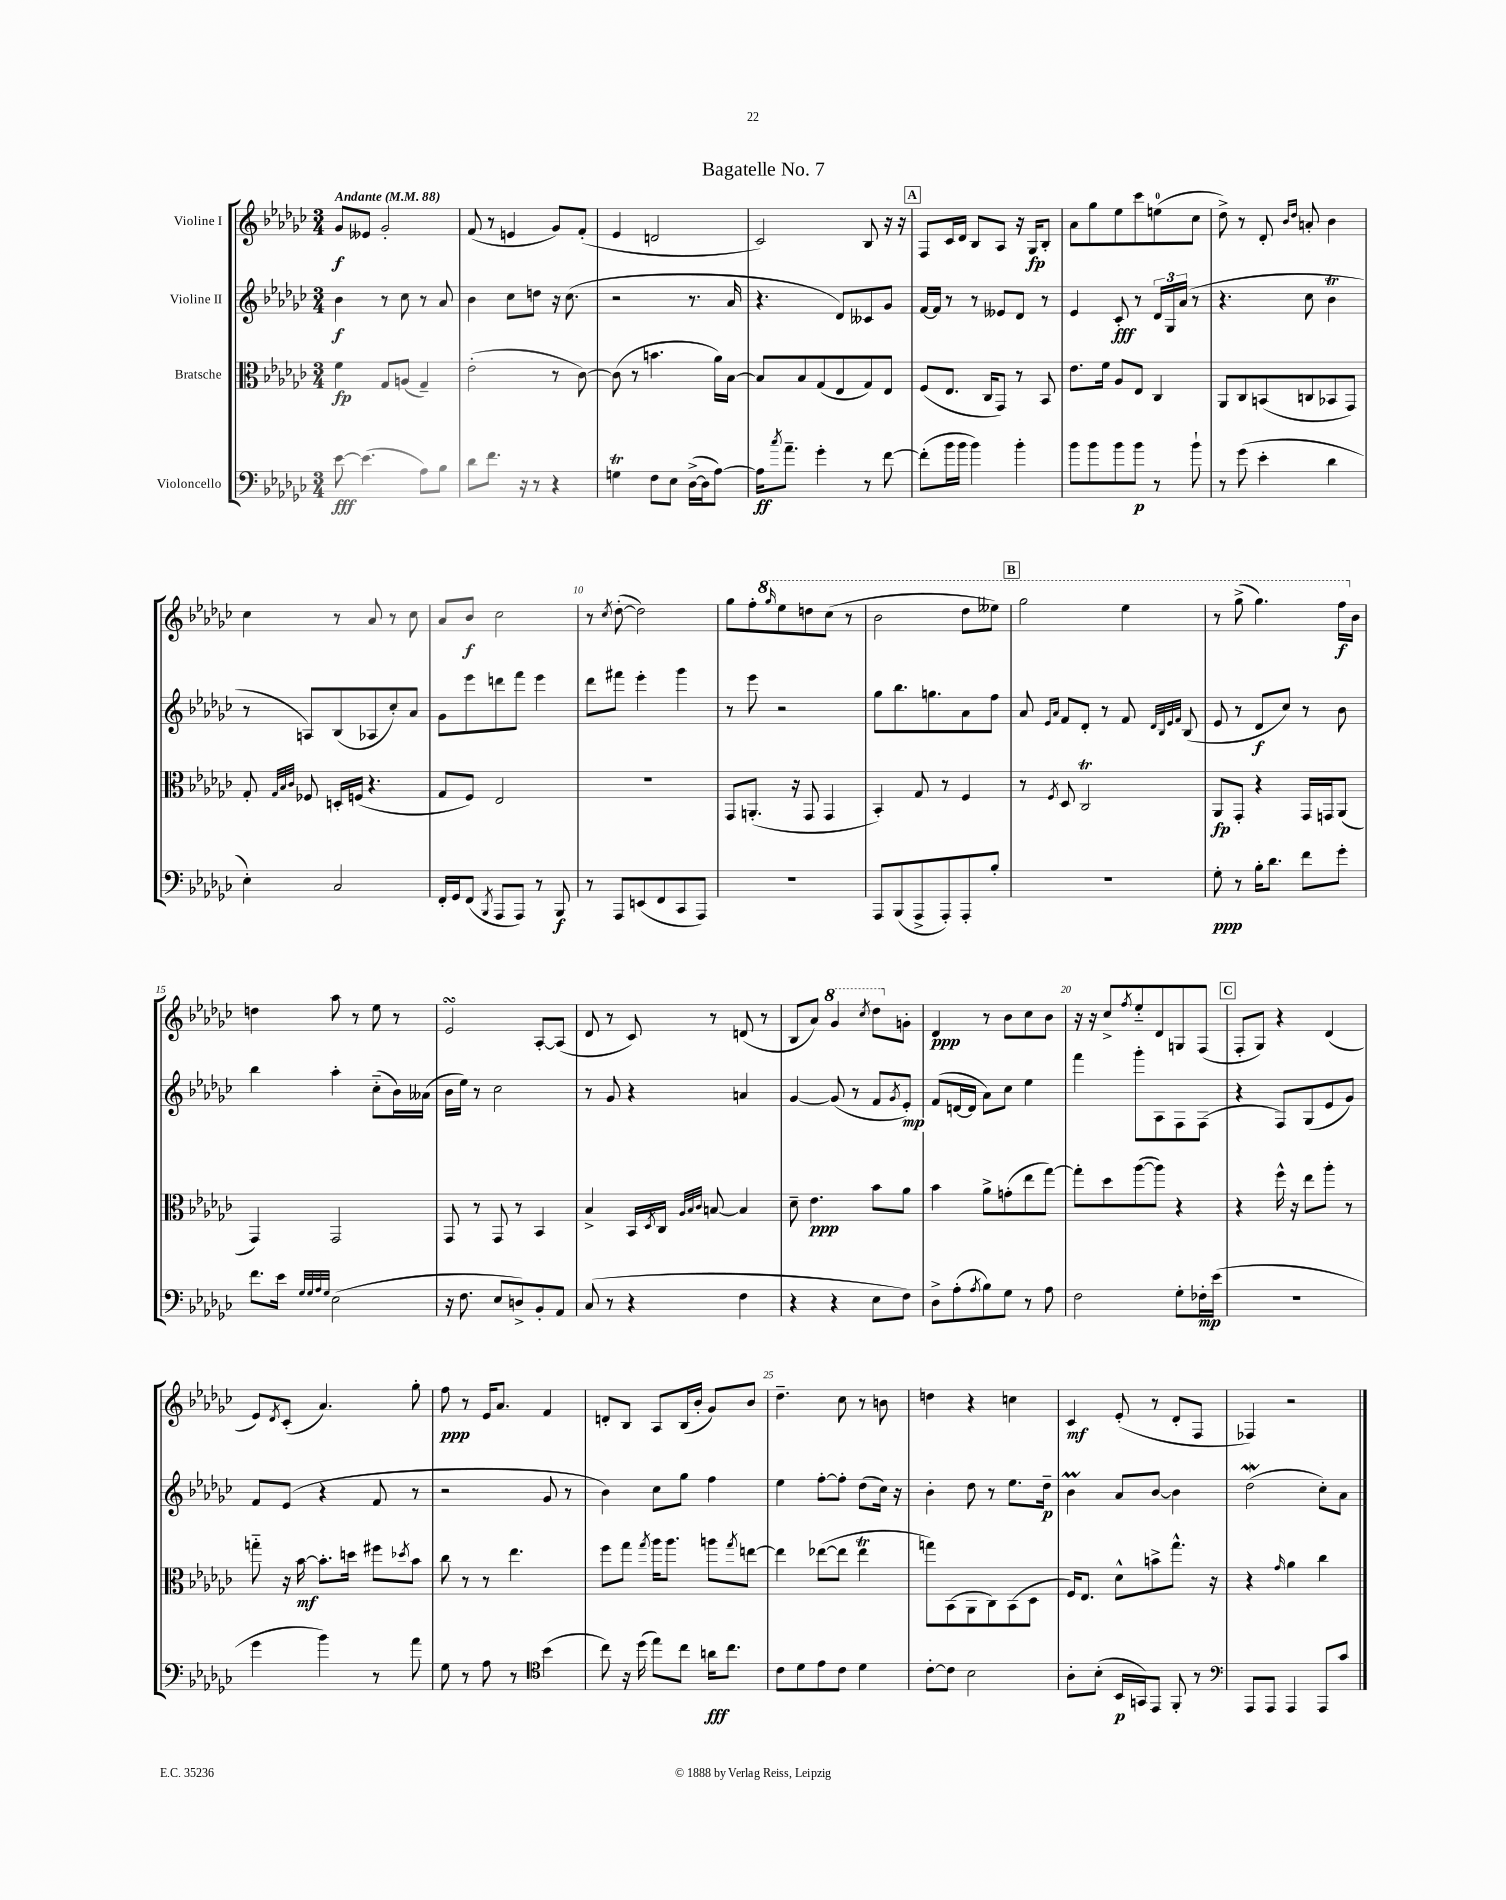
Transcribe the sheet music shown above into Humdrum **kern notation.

**kern	**kern	**kern	**kern
*staff4	*staff3	*staff2	*staff1
*clefF4	*clefC3	*clefG2	*clefG2
*k[b-e-a-d-g-c-]	*k[b-e-a-d-g-c-]	*k[b-e-a-d-g-c-]	*k[b-e-a-d-g-c-]
*M3/4	*M3/4	*M3/4	*M3/4
*MM88	*MM88	*MM88	*MM88
[8e-	4f	4b-	8g-
(4.e-]	.	.	8e--
.	8G-	8r	2g-'
.	(8A	8cc-	.
8A-)	4G-~)	8r	.
8B-	.	8a-	.
=	=	=	=
8d-	(2e-'	4b-	(8f
8.f	.	.	8r
.	.	8cc-	4e
16r	.	.	.
8r	.	8dd	.
4r	8r	16r	8g-)
.	.	(8.cc-	.
.	[8c-)	.	(8f'
=	=	=	=
4G	(8c-]	2r	4e-
.	8r	.	.
8F	4.b	.	2d
8E-	.	.	.
([16D-^	.	8.r	.
16D-]	.	.	.
[8A-)	16a-)	.	.
.	[16B-	16a-	.
=	=	=	=
16A-]	8B-]	4.r	2c-)
8qcc-	.	.	.
8.a-~	.	.	.
.	8B-	.	.
4g-'	(8G-	.	.
.	8E-	8d-)	.
8r	8G-)	8c--	8B-
[8f	8E-	8g-	16r
.	.	.	16r
=	=	=	=
(8f']	(8F	[16f	8F
.	.	16f]	.
16b-	8.E-	8r	16c-
16b-	.	.	16d-
4b-)	.	8r	8B-
.	16C-	.	.
.	8GG-)	8e--	8A-
4b-'	8r	8d-	16r
.	.	.	16G-
.	8BB-	8r	8B-'
=	=	=	=
8b-	8.e-	4e-	8a-
8b-	.	.	8gg-
.	16f	.	.
8b-	8A-	8c-'	8ee-
8b-	8E-	8r	8ccc-
8r	4C-	24d-	(8ee
.	.	24G-	.
.	.	(24a-	.
8b-`	.	8r	8cc-
=	=	=	=
8r	8AA-	4.r	8dd-^)
(8g-	8C-	.	8r
4e-'	(8BB	.	8d-'
.	.	.	16qqb-
.	.	.	16qqdd-
.	8C	8cc-	8a'
4d-	8BB-	4b-	4b-
.	8GG-)	.	.
=	=	=	=
4E-')	8G-'	8r	4cc-
.	32qqG-	.	.
.	32qqB-	.	.
.	32qqc-	.	.
.	8F-	8A)	.
2C-	16D'	(8B-	8r
.	(16F	.	.
.	4.r	8A-	8a-
.	.	8cc-')	8r
.	.	8a-	8cc-
=	=	=	=
16FF'	8G-	8g-	8a-
16GG-	.	.	.
(8FF	8F)	8eee-	8b-
8qBBB-	.	.	.
8AAA-	2E-	8ddd	2cc-
8AAA-)	.	8fff	.
8r	.	4eee-	.
8BBB-	.	.	.
=	=	=	=
8r	2.r	8ddd-	8r
.	.	.	8qcc-
8AAA-	.	8fff#	([8dd-'
(8EE	.	4eee-'	2dd-])
8FF	.	.	.
8CC-	.	4ggg-	.
8AAA-)	.	.	.
=	=	=	=
2.r	8GG-	8r	8gg-
.	(8.AA'	8eee-	8ff'
.	.	.	16qqggg-
.	.	2r	8eee-
.	16r	.	.
.	8GG-	.	8ddd
.	4GG-	.	(8ccc-
.	.	.	8r
=	=	=	=
8AAA-	4BB-')	8gg-	2bb-
(8BBB-	.	8.bb-	.
8AAA-^	8G-	.	.
.	.	8.gg	.
8AAA-')	8r	.	.
8AAA-'	4F	8a-	8ddd-
8B-'	.	8ff	8eee--)
=	=	=	=
2.r	8r	8a-	2ggg-
.	.	16qqe-	.
.	8qF	16qqa-	.
.	8D-	8f	.
.	2C-	8d-'	.
.	.	8r	.
.	.	8f	4eee-
.	.	32qqd-	.
.	.	32qqB-	.
.	.	32qqe-	.
.	.	32qqf	.
.	.	(8B-	.
=	=	=	=
8G-'	8AA-	8e-	8r
8r	8GG-'	8r	(8ggg-^
16B-'	4r	8d-	4.ggg-)
8.d-	.	.	.
.	.	8cc-)	.
8f	16GG-	8r	.
.	16GG	.	.
8g-'	(8AA-	8b-	16fff
.	.	.	16b-
=	=	=	=
8.f	4GG-)	4bb-	4dd
16e-	.	.	.
32qqG-	.	.	.
32qqG-	.	.	.
32qqA-	.	.	.
32qqG-	.	.	.
(2E-	2GG-	4aa-'	8aa-
.	.	.	8r
.	.	(8cc-'~	8ee-
.	.	16b-)	8r
.	.	(16a--	.
=	=	=	=
16r	8GG-	16b-	2e-
8.F	.	16ee-)	.
.	8r	8r	.
8E-	8GG-	2cc-	.
8D^)	8r	.	.
8BB-'	4BB-	.	[8A-'
8AA-	.	.	(8A-]
=	=	=	=
(8C-	4B-^	8r	8d-
8r	.	8g-	8r
4r	16BB-	4r	8c-)
.	8qD-	.	.
.	16C-	.	.
.	32qqA-	.	.
.	32qqB-	.	.
.	32qqc-	.	.
.	[8B	.	8r
4F	4B]	4a	(8d
.	.	.	8r
=	=	=	=
4r	8d-~	[4g-	8B-
.	4.e-	.	8a-)
4r	.	(8g-]	4gg-
.	.	8r	.
.	.	.	8qccc-
8E-	8b-	8f	8ddd-
.	.	8qg-	.
8F)	8a-	8e-')	8g'
=	=	=	=
8D-^	4b-	(8f	4d-
(8A-'	.	[16d	.
.	.	16d]	.
8qA-	.	.	.
8B-)	8a-^	8a-)	8r
8G-	(8g'	8cc-	8b-
8r	8ee-	4ee-	8cc-
8A-	[8gg-)	.	8b-
=	=	=	=
2F	8gg-']	4fff	16r
.	.	.	16r
.	8dd-	.	8cc-^
.	.	.	8qff
.	([8aa-	8ggg-'	8ee-'~
.	8aa-])	8A-	8d-
8G-'	4r	8F	8G
16F-'	.	(8F	(8F
(16e-	.	.	.
=	=	=	=
2.r	4r	4r	8F'
.	.	.	8G-)
.	16ff^^	8F)	4r
.	16r	.	.
.	8ee-	(8G-	.
.	8aa-'	8e-	(4d-
.	8r	8g-)	.
=	=	=	=
4g-	8gg'~	8f	8e-)
.	.	.	8qd-
.	16r	(8e-	(8c-'
.	[16b-	.	.
4b-)	8.b-']	4r	4.a-)
.	16dd	.	.
8r	8ff#	8f	.
.	8qdd-	.	.
8a-	8b-	8r	8gg-'
=	=	=	=
8G-	8cc-	2r	8ff
8r	8r	.	8r
8A-	8r	.	16e-
.	.	.	8.a-
8r	4.ee-	.	.
*clefC4	*	*	*
(4b-	.	8g-	4f
.	.	8r	.
=	=	=	=
8cc-)	8ff	4b-)	8d'
16r	8gg-	.	8B-
(16dd-	.	.	.
.	8qgg-	.	.
8ee-)	16aa-	8cc-	8A-
.	8.aa-	.	.
8cc-	.	8gg-	(16B-
.	.	.	16b-'
16a	8aa	4ff	8g-)
8.cc-	.	.	.
.	8qgg-	.	.
.	[8ee	.	8b-
=	=	=	=
8c-	4ee]	4ee-	4.dd-~
8d-	.	.	.
8e-	([8ee-	[8ff'	.
8c-	8ee-]	8ff']	8cc-
4d-	4ee-	(8dd-	8r
.	.	16cc-)	8b
.	.	16r	.
=	=	=	=
[8c-'	8gg)	4b-'	4dd
8c-]	(8BB-	.	.
2B-	8AA-	8dd-	4r
.	8C-)	8r	.
.	(8BB-	8.ee-	4cc
.	8D-	.	.
.	.	16dd-~	.
=	=	=	=
8A-'	16F)	4b-	4c-
.	8.E-	.	.
(8B-'	.	.	.
16BB-	8d-^^	8a-	(8e-'
16GG)	.	.	.
8EE-	8b^	[8b-	8r
8FF'	8.gg-^^	4b-]	8d-'
8r	.	.	8F
.	16r	.	.
=	=	=	=
*clefF4	*	*	*
8AAA-	4r	(2dd-	4F-)
8AAA-	.	.	.
.	16qqg-	.	.
4AAA-	4a-	.	2r
8AAA-	4cc-	8cc-')	.
8c-	.	8a-	.
==	==	==	==
*-	*-	*-	*-
